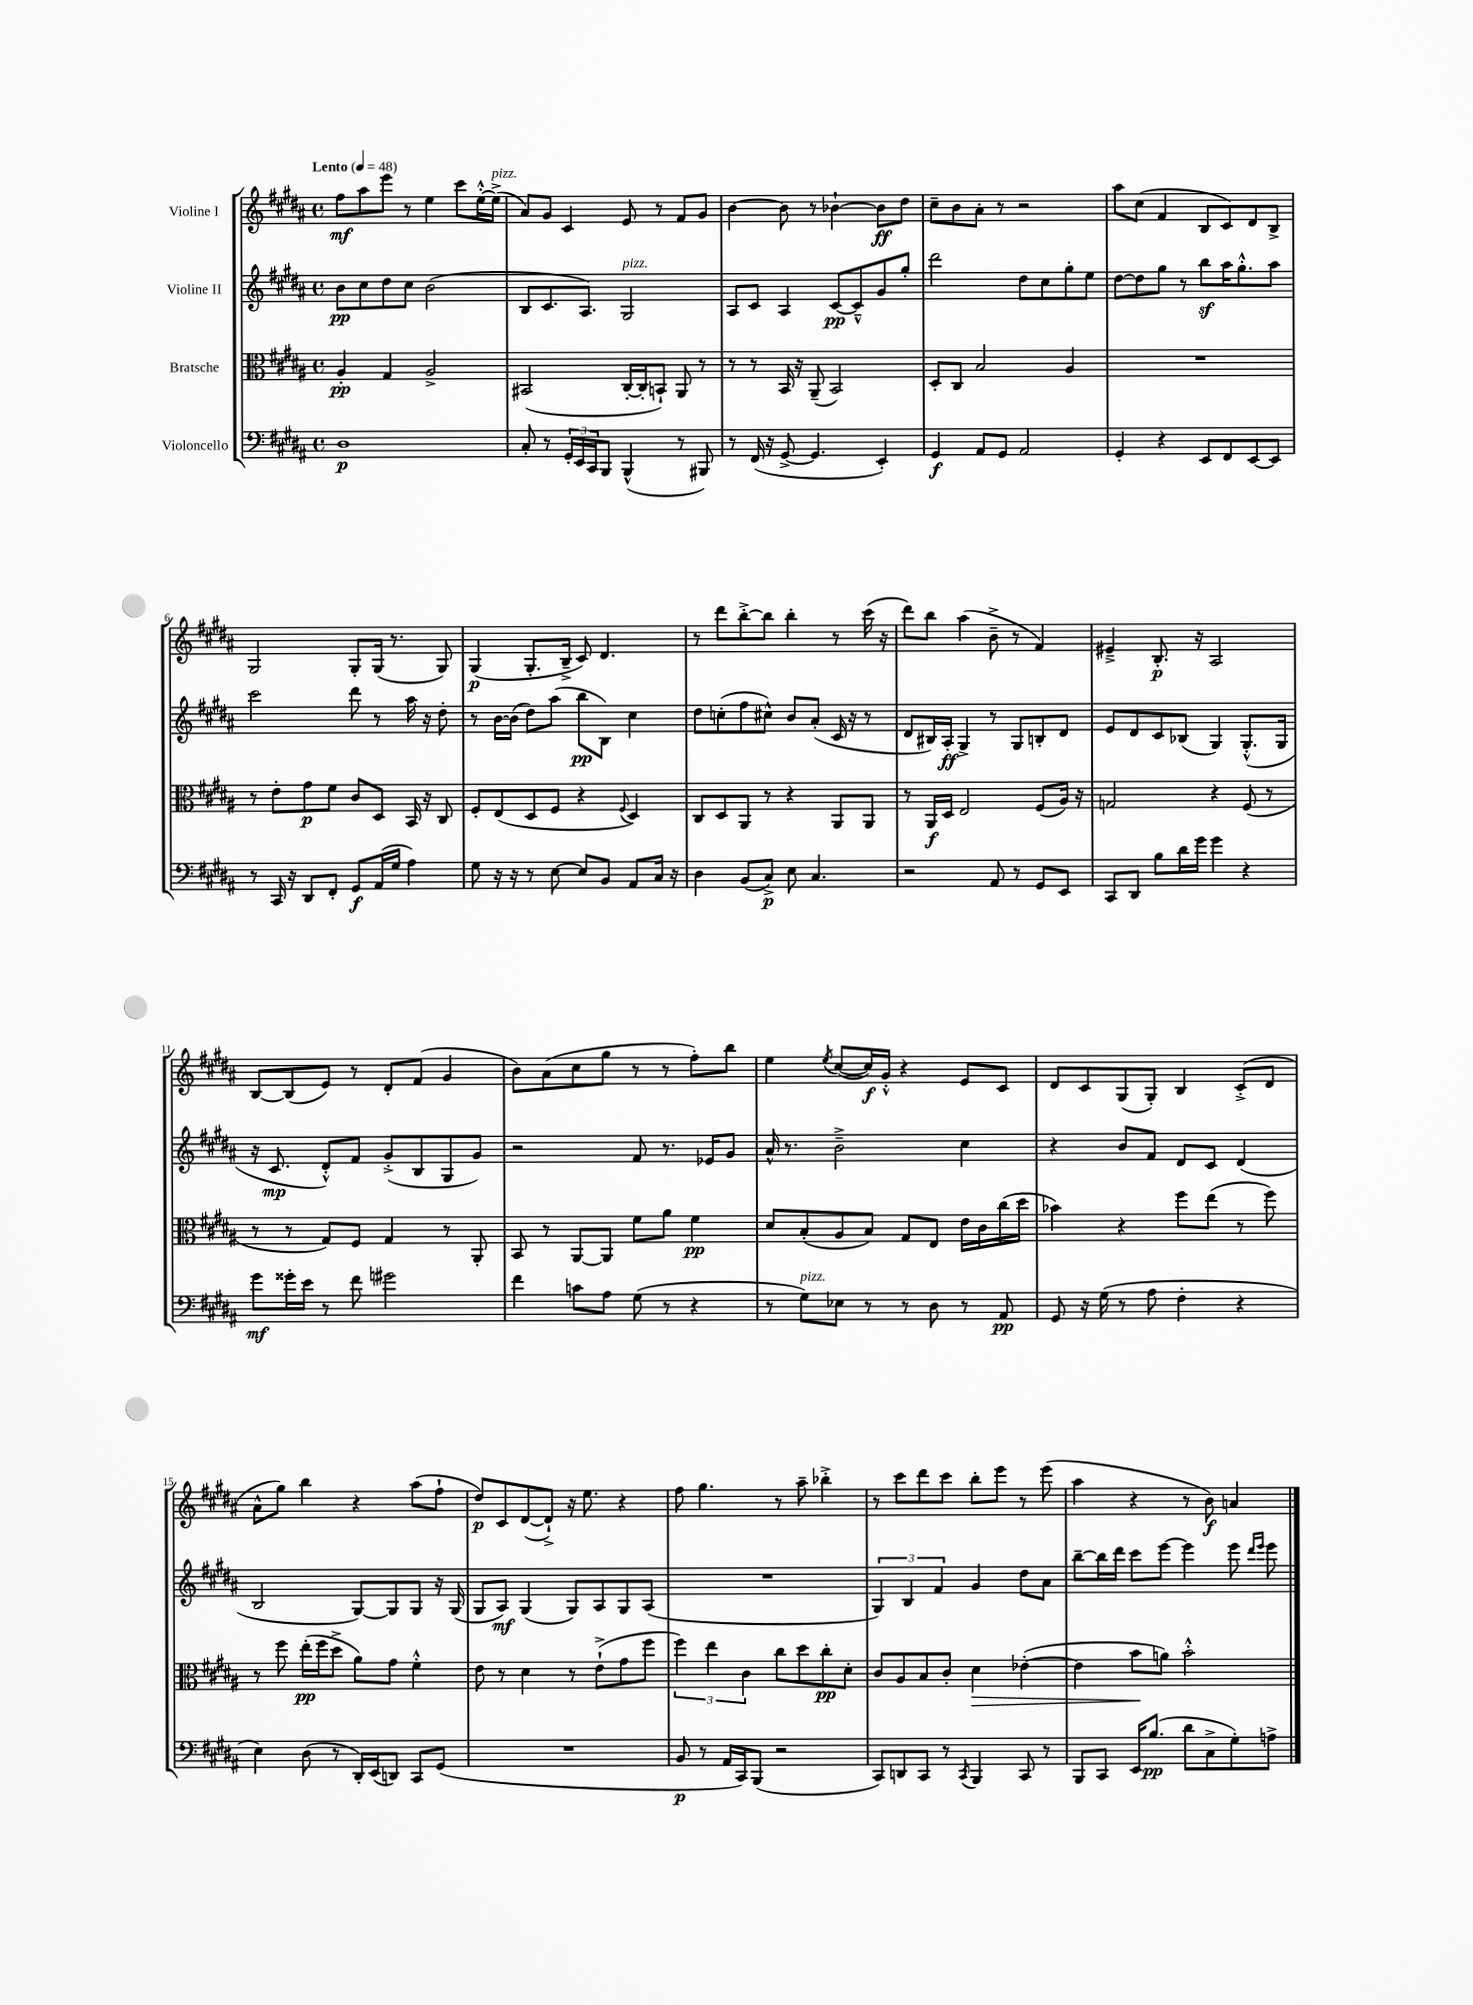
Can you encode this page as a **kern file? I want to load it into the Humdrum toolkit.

**kern	**dynam	**kern	**dynam	**kern	**dynam	**kern	**dynam
*part4	*part4	*part3	*part3	*part2	*part2	*part1	*part1
*staff4	*staff4	*staff3	*staff3	*staff2	*staff2	*staff1	*staff1
*I"Violoncello	*	*I"Bratsche	*	*I"Violine II	*	*I"Violine I	*
*clefF4	*	*clefC3	*	*clefG2	*	*clefG2	*
*k[f#c#g#d#a#]	*	*k[f#c#g#d#a#]	*	*k[f#c#g#d#a#]	*	*k[f#c#g#d#a#]	*
*M4/4	*	*M4/4	*	*M4/4	*	*M4/4	*
*met(c)	*	*met(c)	*	*met(c)	*	*met(c)	*
*MM48	*	*MM48	*	*MM48	*	*MM48	*
=1	=1	=1	=1	=1	=1	=1	=1
!	!	!	!	!	!	!LO:TX:a:B:t=Lento	!
1D#	p	4A#'/	pp	8b\L	pp	8ff#\L	mf
.	.	.	.	8cc#\	.	8aa#\	.
.	.	4G#/	.	8dd#\	.	8eee\J	.
.	.	.	.	8cc#\J	.	8r	.
.	.	2A#^/	.	(2b\	.	4ee\	.
.	.	.	.	.	.	8ccc#\L	.
.	.	.	.	.	.	[16ee'^^\L	.
!	!	!	!	!	!	!LO:TX:a:i:t=pizz.	!
.	.	.	.	.	.	(16ee^\JJ]	.
=2	=2	=2	=2	=2	=2	=2	=2
8C#'/	.	(2BB#X/	.	8B/L	.	8a#/L)	.
8r	.	.	.	8.c#/	.	8g#/J	.
24GG#'/LL	.	.	.	.	.	4c#/	.
24EE/	.	.	.	.	.	.	.
.	.	.	.	8.A#/J)	.	.	.
24CC#/J	.	.	.	.	.	.	.
8BBB/J	.	.	.	.	.	.	.
!	!	!	!	!LO:TX:a:i:t=pizz.	!	!	!
(4BBB^^/	.	[16C#'/LL	.	2G#/	.	8e/	.
.	.	16C#'/J]	.	.	.	.	.
.	.	8BBn`/J)	.	.	.	8r	.
8r	.	8AA#/	.	.	.	8f#/L	.
8BBB#X/)	.	8r	.	.	.	8g#/J	.
=3	=3	=3	=3	=3	=3	=3	=3
8r	.	8r	.	8A#/L	.	[4b\	.
(16FF#/	.	8r	.	8c#/J	.	.	.
16r	.	.	.	.	.	.	.
[8GG#^/	.	16BB/	.	4A#/	.	8b\]	.
.	.	16r	.	.	.	.	.
4.GG#/]	.	(8AA#~/	.	.	.	8r	.
.	.	2BB/)	.	[8c#/L	pp	[4b-X`\	.
.	.	.	.	8c#~^^/]	.	.	.
4EE'/)	.	.	.	8g#/	.	8b-\L]	ff
.	.	.	.	8gg#'/J	.	8dd#\J	.
=4	=4	=4	=4	=4	=4	=4	=4
4GG#/	f	8D#'/L	.	2ddd#\	.	8cc#~\L	.
.	.	8C#/J	.	.	.	8b\	.
8AA#/L	.	2B/	.	.	.	8a#'\J	.
8GG#/J	.	.	.	.	.	8r	.
2AA#/	.	.	.	8dd#\L	.	2r	.
.	.	.	.	8cc#\	.	.	.
.	.	4A#/	.	8gg#'\	.	.	.
.	.	.	.	8ee\J	.	.	.
=5	=5	=5	=5	=5	=5	=5	=5
4GG#'/	.	1r	.	[8dd#\L	.	8aa#\L	.
.	.	.	.	8dd#\]	.	(8cc#\J	.
4r	.	.	.	8gg#\J	.	4f#/	.
.	.	.	.	8r	.	.	.
8EE/L	.	.	.	8bbz\L	.	8B/L	.
8FF#/	.	.	.	16aa#\K	.	8c#/)	.
.	.	.	.	8.gg#'^^\	.	.	.
[8EE/	.	.	.	.	.	8d#/	.
8EE/J]	.	.	.	8aa#\J	.	8B^/J	.
!!LO:LB:g=z
=6	=6	=6	=6	=6	=6	=6	=6
8r	.	8r	.	2ccc#\	.	2G#/	.
16CC#/	.	8e'\L	.	.	.	.	.
16r	.	.	.	.	.	.	.
8DD#/L	.	8g#\	p	.	.	.	.
8FF#'/J	.	8f#\J	.	.	.	.	.
8GG#/L	f	8c#/L	.	8ddd#\	.	8G#'/L	.
(16AA#/L	.	8D#/J	.	8r	.	(16G#/Jk	.
16G#/JJ	.	.	.	.	.	8.r	.
4A#\)	.	16BB/	.	16aa#\	.	.	.
.	.	16r	.	16r	.	.	.
.	.	8C#/	.	8dd#'\	.	8G#/)	.
=7	=7	=7	=7	=7	=7	=7	=7
8G#\	.	8F#'/L	.	8r	.	(4G#/	p
16r	.	(8E/	.	[16b\LL	.	.	.
16r	.	.	.	(16b\JJ]	.	.	.
8r	.	8D#/	.	8dd#\L)	.	8.G#'/L	.
[8E\	.	8F#/J	.	(8aa#\J	.	.	.
.	.	.	.	.	.	16B~^/Jk	.
8E/L]	.	4r	.	8bb\L	pp	8c#/)	.
8BB/J	.	.	.	8B\J)	.	4.d#/	.
.	.	8qqF#/	.	.	.	.	.
8AA#/L	.	4D#/)	.	4cc#\	.	.	.
16C#/Jk	.	.	.	.	.	.	.
16r	.	.	.	.	.	.	.
=8	=8	=8	=8	=8	=8	=8	=8
4D#\	.	8C#/L	.	8dd#\L	.	8r	.
.	.	8D#/	.	(8ccn'\	.	8ddd#\L	.
(8BB/L	.	8AA#/J	.	8ff#\	.	[8bb'^\	.
8C#^/J)	p	8r	.	8cc#X^^\J)	.	8bb\J]	.
8E\	.	4r	.	8b/L	.	4bb'\	.
4.C#/	.	.	.	(8a#'/J	.	.	.
.	.	8AA#/L	.	16c#/	.	8r	.
.	.	.	.	16r	.	.	.
.	.	8AA#/J	.	8r	.	(16ccc#\	.
.	.	.	.	.	.	16r	.
=9	=9	=9	=9	=9	=9	=9	=9
2r	.	8r	.	8d#/L	.	8ddd#\L)	.
.	.	16AA#/LL	f	16B#X/L)	.	8bb\J	.
.	.	16D#/JJ	.	16A#'/JJ	ff	.	.
.	.	2E/	.	4G#^/	.	(4aa#\	.
8AA#/	.	.	.	8r	.	8b~^\	.
8r	.	.	.	8G#/L	.	8r	.
8GG#/L	.	(8F#/L	.	8Bn'/	.	4f#/)	.
8EE/J	.	16A#/Jk)	.	8d#/J	.	.	.
.	.	16r	.	.	.	.	.
=10	=10	=10	=10	=10	=10	=10	=10
8CC#/L	.	2Gn/	.	8e/L	.	4e#X~^/	.
8DD#/J	.	.	.	8d#/	.	.	.
8B\L	.	.	.	8c#/	.	8.B'/	p
16d#\L	.	.	.	(8B-X/J	.	.	.
16g#\JJ	.	.	.	.	.	16r	.
4g#\	.	4r	.	4G#/)	.	2A#/	.
4r	.	(8F#/	.	(8.G#'^^/L	.	.	.
.	.	8r	.	.	.	.	.
.	.	.	.	16G#/Jk	.	.	.
!!LO:LB:g=z
=11	=11	=11	=11	=11	=11	=11	=11
8g#\L	mf	8r	.	16r	.	[8B/L	.
.	.	.	.	8.c#/	mp	.	.
16g##X'\L	.	8r	.	.	.	(8B/]	.
16e\JJ	.	.	.	.	.	.	.
8r	.	8G#/L)	.	8d#'^^/L)	.	8e/J)	.
8f#\	.	8F#/J	.	8f#/J	.	8r	.
2g#X\	.	4G#/	.	(8g#'^/L	.	8d#'/L	.
.	.	.	.	8B/	.	(8f#/J	.
.	.	8r	.	8G#/	.	4g#/	.
.	.	8AA#'/	.	8g#/J)	.	.	.
=12	=12	=12	=12	=12	=12	=12	=12
4f#\	.	8BB/	.	2r	.	8b\L)	.
.	.	8r	.	.	.	(8a#\	.
8cn\L	.	[8AA#/L	.	.	.	8cc#\	.
8A#\J	.	8AA#/J]	.	.	.	8gg#\J	.
(8G#\	.	8f#\L	.	8f#/	.	8r	.
8r	.	8a#\J	.	8.r	.	8r	.
4r	.	4f#\	pp	.	.	8ff#'\L)	.
.	.	.	.	16e-X/KL	.	.	.
.	.	.	.	8g#/J	.	8bb\J	.
=13	=13	=13	=13	=13	=13	=13	=13
8r	.	8d#/L	.	16a#^^/	.	4ee\	.
.	.	.	.	8.r	.	.	.
!LO:TX:a:i:t=pizz.	!	!	!	!	!	!	!
8G#\L)	.	(8B'/	.	.	.	.	.
.	.	.	.	.	.	8qee/	.
8E-X\J	.	8A#/	.	2b~^\	.	([8cc#/L	.
8r	.	8B/J)	.	.	.	16cc#/L])	f
.	.	.	.	.	.	16g#'^^/JJ	.
8r	.	8G#/L	.	.	.	4r	.
8D#\	.	8E/J	.	.	.	.	.
8r	.	16e\LL	.	4cc#\	.	8e/L	.
.	.	16c#\	.	.	.	.	.
8AA#/	pp	(16cc#\	.	.	.	8c#/J	.
.	.	16dd#\JJ	.	.	.	.	.
=14	=14	=14	=14	=14	=14	=14	=14
8GG#/	.	4b-X\)	.	4r	.	8d#/L	.
16r	.	.	.	.	.	8c#/	.
(16G#\	.	.	.	.	.	.	.
8r	.	4r	.	8b/L	.	(8G#/	.
8A#\	.	.	.	8f#/J	.	8G#'/J)	.
4F#'\	.	8ff#\L	.	8d#/L	.	4B/	.
.	.	(8ee\J	.	8c#/J	.	.	.
4r	.	8r	.	(4d#/	.	(8c#'^/L	.
.	.	8ff#\)	.	.	.	8d#/J	.
!!LO:LB:g=z
=15	=15	=15	=15	=15	=15	=15	=15
4E\)	.	8r	.	2B/	.	8a#^^\L	.
.	.	8ff#\	.	.	.	8gg#\J)	.
(8D#\	.	(16ee'\LL	pp	.	.	4bb\	.
.	.	16ff#\J	.	.	.	.	.
8r	.	8dd#^\J	.	.	.	.	.
16DD#'/LL)	.	8a#\L)	.	[8G#/L)	.	4r	.
(16EE/J	.	.	.	.	.	.	.
8DDn/J)	.	8g#\J	.	8G#/]	.	.	.
8CC#/L	.	4f#'^^\	.	8G#/J	.	(8aa#\L	.
(8GG#/J	.	.	.	16r	.	8ff#`\J	.
.	.	.	.	(16G#/	.	.	.
=16	=16	=16	=16	=16	=16	=16	=16
1r	.	8e\	.	8G#/L	.	8dd#/L)	p
.	.	8r	.	8A#/J)	mf	8c#/	.
.	.	4d#\	.	(4G#/	.	([8d#/	.
.	.	.	.	.	.	8d#`^/J])	.
.	.	8r	.	8G#/L)	.	16r	.
.	.	.	.	.	.	8.ee\	.
.	.	(8e`^\L	.	8A#/	.	.	.
.	.	8g#\	.	8G#/	.	4r	.
.	.	8ff#\J	.	(8A#/J	.	.	.
=17	=17	=17	=17	=17	=17	=17	=17
8BB/	p	6ff#\)	.	1r	.	8ff#\	.
8r	.	.	.	.	.	4.gg#\	.
.	.	6ee\	.	.	.	.	.
16AA#/LL	.	.	.	.	.	.	.
16CC#/J)	.	.	.	.	.	.	.
.	.	6c#\	.	.	.	.	.
(8BBB/J	.	.	.	.	.	.	.
2r	.	8cc#\L	.	.	.	8r	.
.	.	8dd#\	.	.	.	8aa#~\	.
.	.	8cc#'\	pp	.	.	4bb-X'^\	.
.	.	8d#'\J	.	.	.	.	.
=18	=18	=18	=18	=18	=18	=18	=18
8CC#/L)	.	8c#/L	.	6G#/)	.	8r	.
8DDn/	.	8A#/	.	.	.	8ccc#\L	.
.	.	.	.	6B/	.	.	.
8CC#/J	.	8B/	.	.	.	8ddd#\	.
.	.	.	.	6f#/	.	.	.
8r	.	8c#'/J	.	.	.	8ccc#\J	.
8qCC#/	.	.	.	.	.	.	.
!	!	!	!LO:HP:b	!	!	!	!
4BBB/	.	4d#\	>	4g#/	.	8bb'\L	.
.	.	.	.	.	.	8eee\J	.
8CC#/	.	([4e-X'\	.	8dd#\L	.	8r	.
8r	.	.	.	8a#\J	.	(8eee\	.
=19	=19	=19	=19	=19	=19	=19	=19
8BBB/L	.	4e-\]	.	[8bb~\L	.	4aa#\	.
8CC#/J	.	.	.	16bb\L]	.	.	.
.	.	.	.	16ddd#\JJ	.	.	.
16EE/KL	.	8b\L	.	8ccc#\L	.	4r	.
(8.B/J	pp	.	.	.	.	.	.
.	.	8an\J)	]	[8eee\J	.	.	.
8d#\L	.	2b'^^\	.	4eee\]	.	8r	.
8C#^\	.	.	.	.	.	8b\)	f
8G#'\)	.	.	.	8eee\	.	4an/	.
.	.	.	.	16qqddd#/LL	.	.	.
.	.	.	.	16qqeee/JJ	.	.	.
8An^\J	.	.	.	8eee\	.	.	.
==	==	==	==	==	==	==	==
*-	*-	*-	*-	*-	*-	*-	*-
